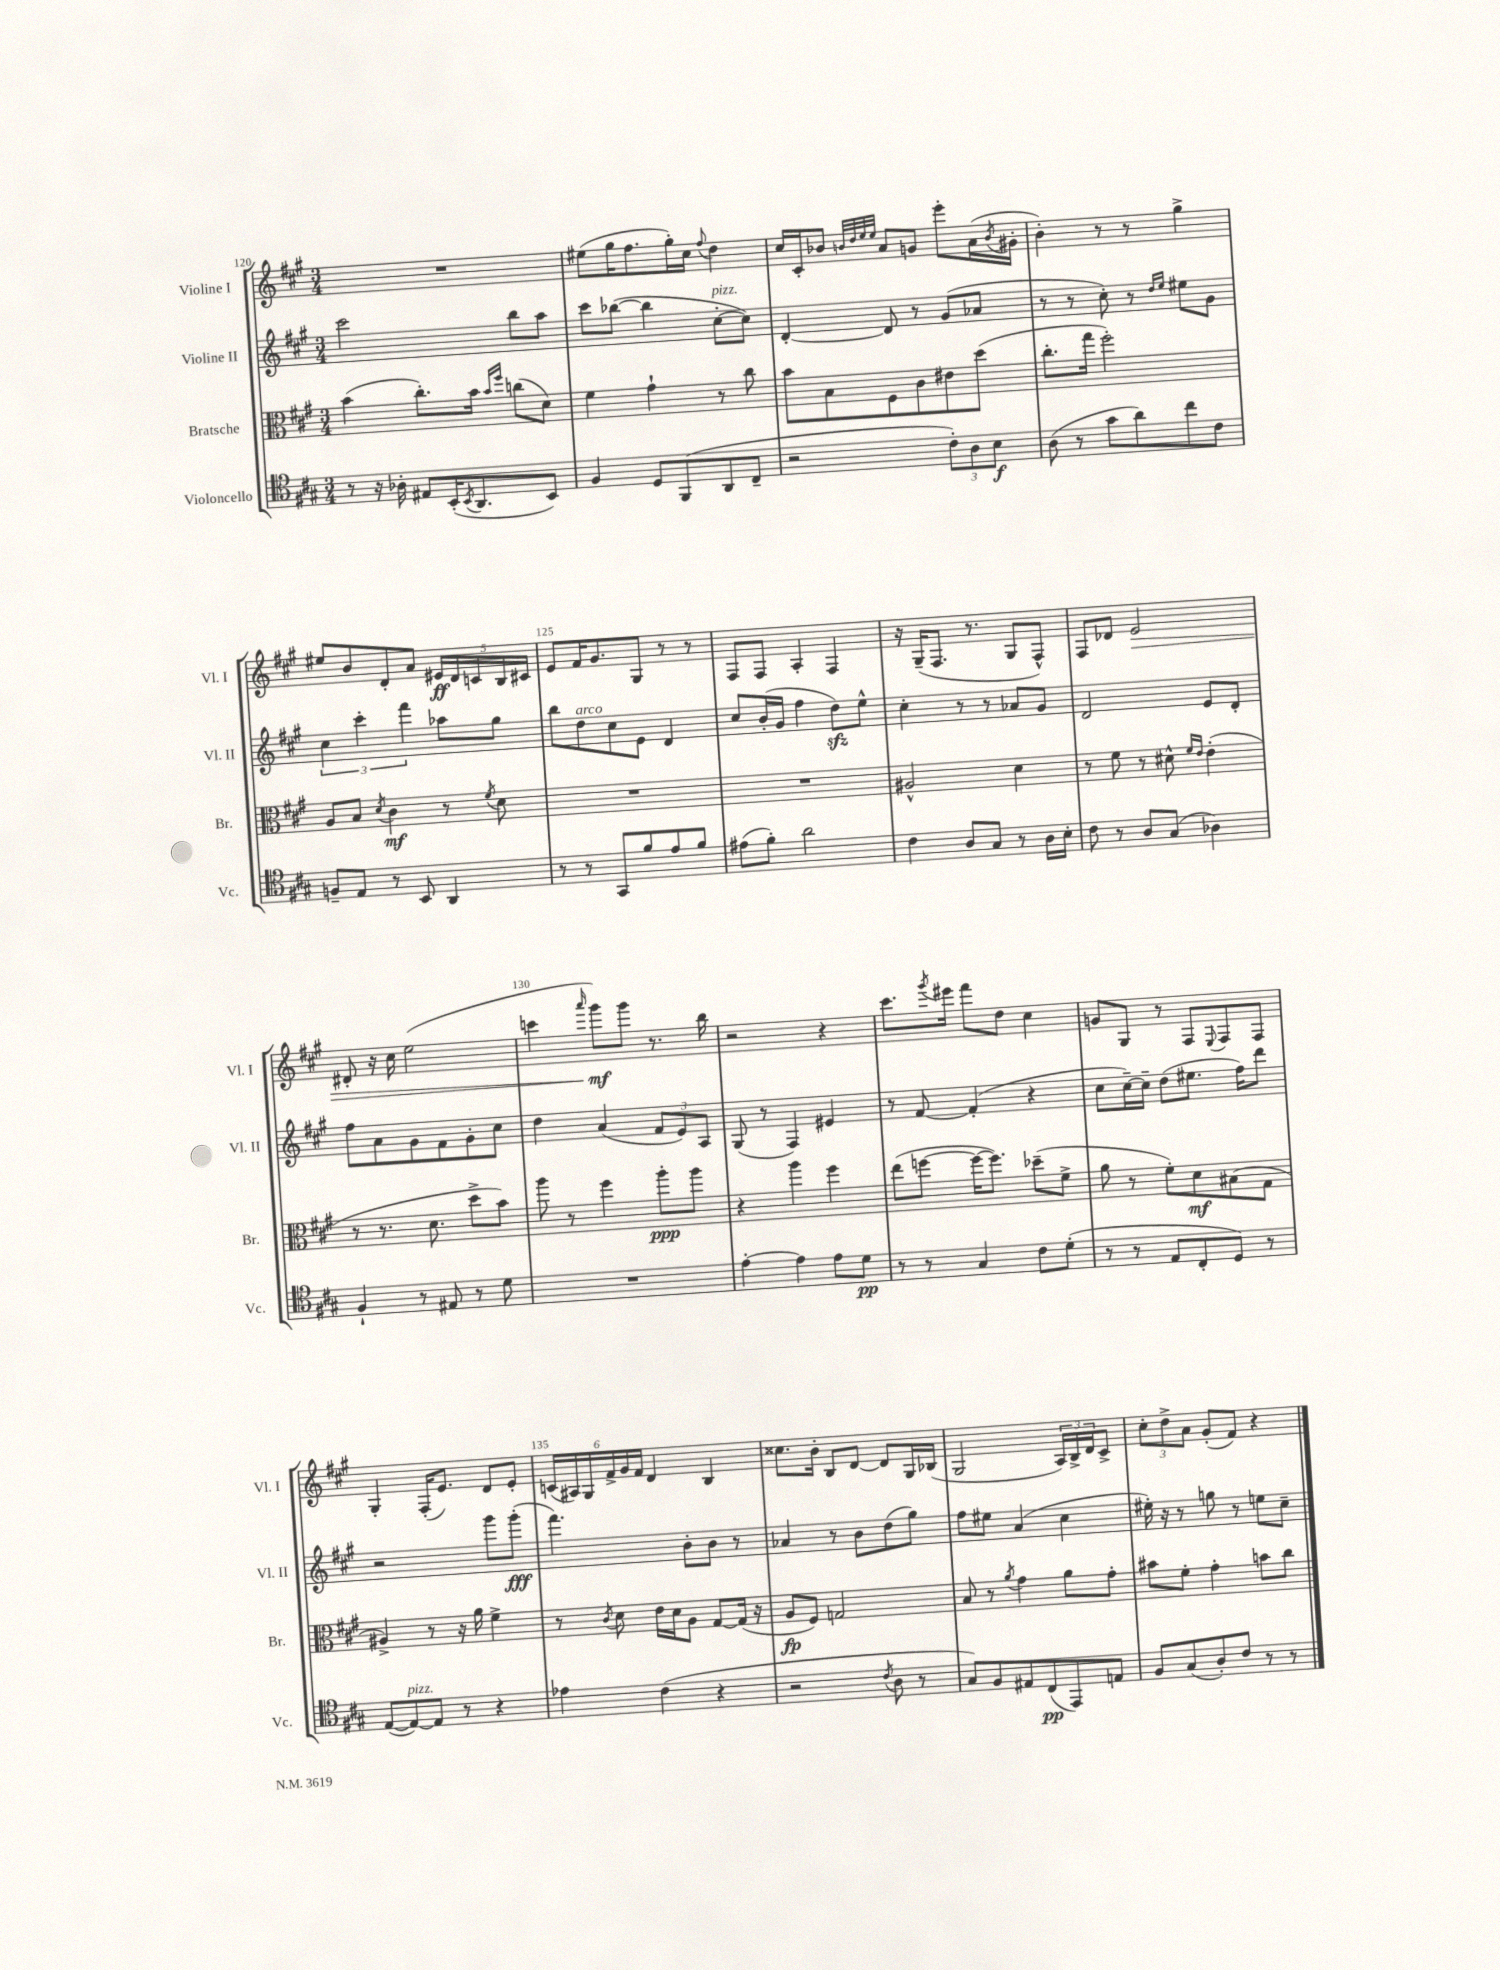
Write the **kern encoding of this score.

**kern	**dynam	**kern	**dynam	**kern	**dynam	**kern	**dynam
*part4	*part4	*part3	*part3	*part2	*part2	*part1	*part1
*staff4	*staff4	*staff3	*staff3	*staff2	*staff2	*staff1	*staff1
*I"Violoncello	*	*I"Bratsche	*	*I"Violine II	*	*I"Violine I	*
*I'Vc.	*	*I'Br.	*	*I'Vl. II	*	*I'Vl. I	*
*clefC4	*	*clefC3	*	*clefG2	*	*clefG2	*
*k[f#c#g#]	*	*k[f#c#g#]	*	*k[f#c#g#]	*	*k[f#c#g#]	*
*M3/4	*	*M3/4	*	*M3/4	*	*M3/4	*
=120	=120	=120	=120	=120	=120	=120	=120
8r	.	(4b\	.	2ccc#\	.	2.r	.
16r	.	.	.	.	.	.	.
16A-X'\	.	.	.	.	.	.	.
8E#X/L	.	8.cc#'\L)	.	.	.	.	.
(16BB'/K	.	.	.	.	.	.	.
8qBB/	.	.	.	.	.	.	.
8.AA/	.	16b\Jk	.	.	.	.	.
.	.	16qqb/LL	.	.	.	.	.
.	.	16qqff#/JJ	.	.	.	.	.
.	.	(8ccn\L	.	8bb\L	.	.	.
8BB/J)	.	8d\J)	.	8aa\J	.	.	.
=121	=121	=121	=121	=121	=121	=121	=121
4F#/	.	4f#\	.	8ccc#\L	.	(8ee#X\L	.
.	.	.	.	([8bb-X\J	.	16gg#\K	.
.	.	.	.	.	.	8.ff#\	.
8D/L	.	4g#`\	.	4bb-\]	.	.	.
(8FF#/	.	.	.	.	.	16gg#'\L)	.
.	.	.	.	.	.	16cc#\JJ	.
.	.	.	.	.	.	8qqff#/	.
!	!	!	!	!LO:TX:a:i:t=pizz.	!	!	!
8AA/	.	8r	.	[8cc#'\L	.	4dd\	.
8C#~/J	.	8cc#\	.	8cc#\J])	.	.	.
=122	=122	=122	=122	=122	=122	=122	=122
2r	.	8b\L	.	[4d'/	.	16cc#/LL	.
.	.	.	.	.	.	16c#'/J	.
.	.	8B\	.	.	.	8b-X/J	.
.	.	.	.	.	.	32qqbn/LLL	.
.	.	.	.	.	.	32qqdd/	.
.	.	.	.	.	.	32qqee/	.
.	.	.	.	.	.	32qqee/JJJ	.
.	.	8F#\	.	8d/]	.	8a/L	.
.	.	8c#\	.	8r	.	8gn/J	.
12c#'\L)	.	8e#X\	.	(8g#/L	.	8eee'\L	.
12A\	.	.	.	.	.	.	.
.	.	(8dd\J	.	8a-X/J	.	(16a\L	.
12B\J	f	.	.	.	.	.	.
.	.	.	.	.	.	8qb/	.
.	.	.	.	.	.	16g#X'\JJ	.
=123	=123	=123	=123	=123	=123	=123	=123
(8A\	.	8.cc#'\L	.	8r	.	4b'\)	.
8r	.	.	.	8r	.	.	.
.	.	16gg#\Jk	.	.	.	.	.
8g#\L	.	2ff#'\)	.	8cc#'\)	.	8r	.
8a\)	.	.	.	8r	.	8r	.
.	.	.	.	16qqdd/LL	.	.	.
.	.	.	.	16qqee/JJ	.	.	.
8cc#\	.	.	.	8ee#X\L	.	4gg#^\	.
8c#\J	.	.	.	8g#\J	.	.	.
!!LO:LB:g=z
=124	=124	=124	=124	=124	=124	=124	=124
8Fn~/L	.	8A/L	.	6cc#\	.	8ee#X/L	.
8E/J	.	8B/J	.	.	.	8b/	.
.	.	.	.	6ccc#'\	.	.	.
.	.	8qd/	.	.	.	.	.
8r	.	4c#\	mf	.	.	8d'/	.
.	.	.	.	6fff#\	.	.	.
8BB/	.	.	.	.	.	8a/J	.
4AA/	.	8r	.	8aa-X\L	.	20e#X/LL	ff
.	.	.	.	.	.	20d/	.
.	.	.	.	.	.	20cn/	.
.	.	8qf#/	.	.	.	.	.
.	.	8d\	.	8gg#\J	.	.	.
.	.	.	.	.	.	20B/	.
.	.	.	.	.	.	20c#X/JJ	.
=125	=125	=125	=125	=125	=125	=125	=125
8r	.	2.r	.	8bb\L	.	8e/L	.
!	!	!	!	!LO:TX:a:i:t=arco	!	!	!
8r	.	.	.	8dd\	.	16f#/K	.
.	.	.	.	.	.	8.g#/	.
8GG#/L	.	.	.	8cc#\	.	.	.
8f#/	.	.	.	8e\J	.	8G#/J	.
8e/	.	.	.	4d/	.	8r	.
8f#/J	.	.	.	.	.	8r	.
=126	=126	=126	=126	=126	=126	=126	=126
(8e#X\L	.	2.r	.	8cc#/L	.	8F#/L	.
8f#'\J)	.	.	.	(16b'/L	.	8F#/J	.
.	.	.	.	16g#/JJ	.	.	.
2a\	.	.	.	4ff#\	.	4A'/	.
.	.	.	.	8ddzz\L)	.	4F#/	.
.	.	.	.	8ee^^\J	.	.	.
=127	=127	=127	=127	=127	=127	=127	=127
4c#\	.	2A#X^^/	.	4cc#'\	.	16r	.
.	.	.	.	.	.	(16G#~/KL	.
.	.	.	.	.	.	8.F#/J	.
8A/L	.	.	.	8r	.	.	.
.	.	.	.	.	.	8.r	.
8G#/J	.	.	.	8r	.	.	.
8r	.	4d\	.	8a-X/L	.	8G#/L	.
16A\LL	.	.	.	8g#/J	.	8F#^^/J)	.
16B'\JJ	.	.	.	.	.	.	.
=128	=128	=128	=128	=128	=128	=128	=128
8c#\	.	8r	.	2d/	.	8F#/L	.
8r	.	8f#\	.	.	.	8d-X/J	.
!	!	!	!	!	!	!	!LO:HP:b
8A/L	.	8r	.	.	.	2e/	>
(8G#/J	.	8d#X^^\	.	.	.	.	.
.	.	16qqf#/LL	.	.	.	.	.
.	.	16qqe/JJ	.	.	.	.	.
4A-X\)	.	(4e'\	.	8e/L	.	.	.
.	.	.	.	8d'/J	.	.	.
!!LO:LB:g=z
=129	=129	=129	=129	=129	=129	=129	=129
4F#`/	.	8r	.	8ff#\L	.	8d#X'/	.
.	.	8.r	.	8a\	.	16r	.
.	.	.	.	.	.	16cc#\	.
8r	.	.	.	8g#\	.	(2ee\	.
.	.	8.d\	.	.	.	.	.
8E#X/	.	.	.	8f#\	.	.	.
8r	.	8dd^\L	.	8g#'\	.	.	.
8d\	.	8b\J)	.	8cc#\J	.	.	.
=130	=130	=130	=130	=130	=130	=130	=130
2.r	.	8aa\	.	4dd\	.	4cccn\	.
.	.	8r	.	.	.	.	.
.	.	.	.	.	.	16qqaaa/	.
.	.	4ff#\	.	(4a/	.	8ggg#\L)	mf
.	.	.	.	.	.	8ggg#\J	]
.	.	8aa'\L	ppp	12f#/L	.	8.r	.
.	.	.	.	12e/)	.	.	.
.	.	8aa\J	.	.	.	.	.
.	.	.	.	12A/J	.	.	.
.	.	.	.	.	.	16bb\	.
=131	=131	=131	=131	=131	=131	=131	=131
[4e'\	.	4r	.	(8G#/	.	2r	.
.	.	.	.	8r	.	.	.
4e\]	.	4aa\	.	4F#/)	.	.	.
8e\L	.	4ff#\	.	4e#X/	.	4r	.
8d\J	pp	.	.	.	.	.	.
=132	=132	=132	=132	=132	=132	=132	=132
8r	.	(8ee\L	.	8r	.	8.ccc#\L	.
8r	.	[8ffn\J	.	[8f#/	.	.	.
.	.	.	.	.	.	8qggg#/	.
.	.	.	.	.	.	16eee#X\Jk	.
4G#/	.	16ff\KL_	.	(4f#'/]	.	8fff#\L	.
.	.	8.ff\J])	.	.	.	.	.
.	.	.	.	.	.	8dd\J	.
8c#\L	.	(8dd-X~\L	.	4r	.	4cc#\	.
(8d'\J	.	8f#^\J	.	.	.	.	.
=133	=133	=133	=133	=133	=133	=133	=133
8r	.	8a\	.	8cc#\L	.	8gn/L	.
8r	.	8r	.	[16cc#~\L)	.	8G#/J	.
.	.	.	.	16cc#~\JJ]	.	.	.
8E/L	.	8f#'\L)	.	(8dd\L	.	8r	.
8C#'/	.	8d\	mf	8.ee#X\J	.	8F#/L	.
.	.	.	.	.	.	8qqE/	.
8D/J)	.	(8B#X\	.	.	.	8F#/	.
.	.	.	.	16ff#\KL)	.	.	.
8r	.	8G#\J	.	8ddd\J	.	8F#/J	.
!!LO:LB:g=z
=134	=134	=134	=134	=134	=134	=134	=134
([8E/L	.	4A#X^/)	.	2r	.	4G#'/	.
!LO:TX:a:i:t=pizz.	!	!	!	!	!	!	!
8E/_)	.	.	.	.	.	.	.
8E/J]	.	8r	.	.	.	(16F#'/KL	.
.	.	.	.	.	.	8.e/J)	.
8r	.	16r	.	.	.	.	.
.	.	16a\	.	.	.	.	.
4r	.	4f#^\	.	8ggg#\L	.	8d/L	.
.	.	.	.	(8ggg#'\J	fff	8e'/J	.
=135	=135	=135	=135	=135	=135	=135	=135
4e-X\	.	8r	.	4.fff#\)	.	(24cn/LL	.
.	.	.	.	.	.	24A#X/)	.
.	.	.	.	.	.	24G#/	.
.	.	8qc#/	.	.	.	.	.
.	.	8d\	.	.	.	24f#^/	.
.	.	.	.	.	.	24g#/	.
.	.	.	.	.	.	24f#/JJ	.
(4c#\	.	16e\LL	.	.	.	4d/	.
.	.	16d\J	.	.	.	.	.
.	.	8A\J	.	8b'\L	.	.	.
4r	.	[8G#/L	.	8b\J	.	4B/	.
.	.	(16G#/Jk]	.	8r	.	.	.
.	.	16r	.	.	.	.	.
=136	=136	=136	=136	=136	=136	=136	=136
2r	.	8A/L	fp	4a-X/	.	8.cc##X\L	.
.	.	8F#/J)	.	.	.	.	.
.	.	.	.	.	.	16b'\Jk	.
.	.	2Gn/	.	8r	.	8B/L	.
.	.	.	.	8b\L	.	[8d/J	.
8qc#/	.	.	.	.	.	.	.
8A\	.	.	.	(8dd\	.	8d/L]	.
8r	.	.	.	8gg#\J)	.	16G#/L	.
.	.	.	.	.	.	(16B-X/JJ	.
=137	=137	=137	=137	=137	=137	=137	=137
8G#/L)	.	8B/	.	8ff#\L	.	2G#/	.
8F#/	.	8r	.	8ee#X\J	.	.	.
.	.	8qa/	.	.	.	.	.
8E#X/	.	4g#\	.	(4a/	.	.	.
(8C#/	pp	.	.	.	.	.	.
8EE/)	.	8a\L	.	4cc#\	.	24A/LL)	.
.	.	.	.	.	.	24B^/	.
.	.	.	.	.	.	24d/J	.
8En/J	.	8g#'\J	.	.	.	8c#^/J	.
=138	=138	=138	=138	=138	=138	=138	=138
8F#/L	.	8b#X\L	.	16ee#X'\)	.	12cc#'\L	.
.	.	.	.	16r	.	.	.
.	.	.	.	.	.	12dd^\	.
(8G#/	.	8f#'\J	.	8r	.	.	.
.	.	.	.	.	.	12a\J	.
8A'/)	.	4g#'\	.	8ggn\	.	(8g#'/L	.
8c#/J	.	.	.	8r	.	8f#/J)	.
8r	.	8bn\L	.	8een\L	.	4r	.
8r	.	8cc#\J	.	8cc#~\J	.	.	.
==	==	==	==	==	==	==	==
*-	*-	*-	*-	*-	*-	*-	*-
